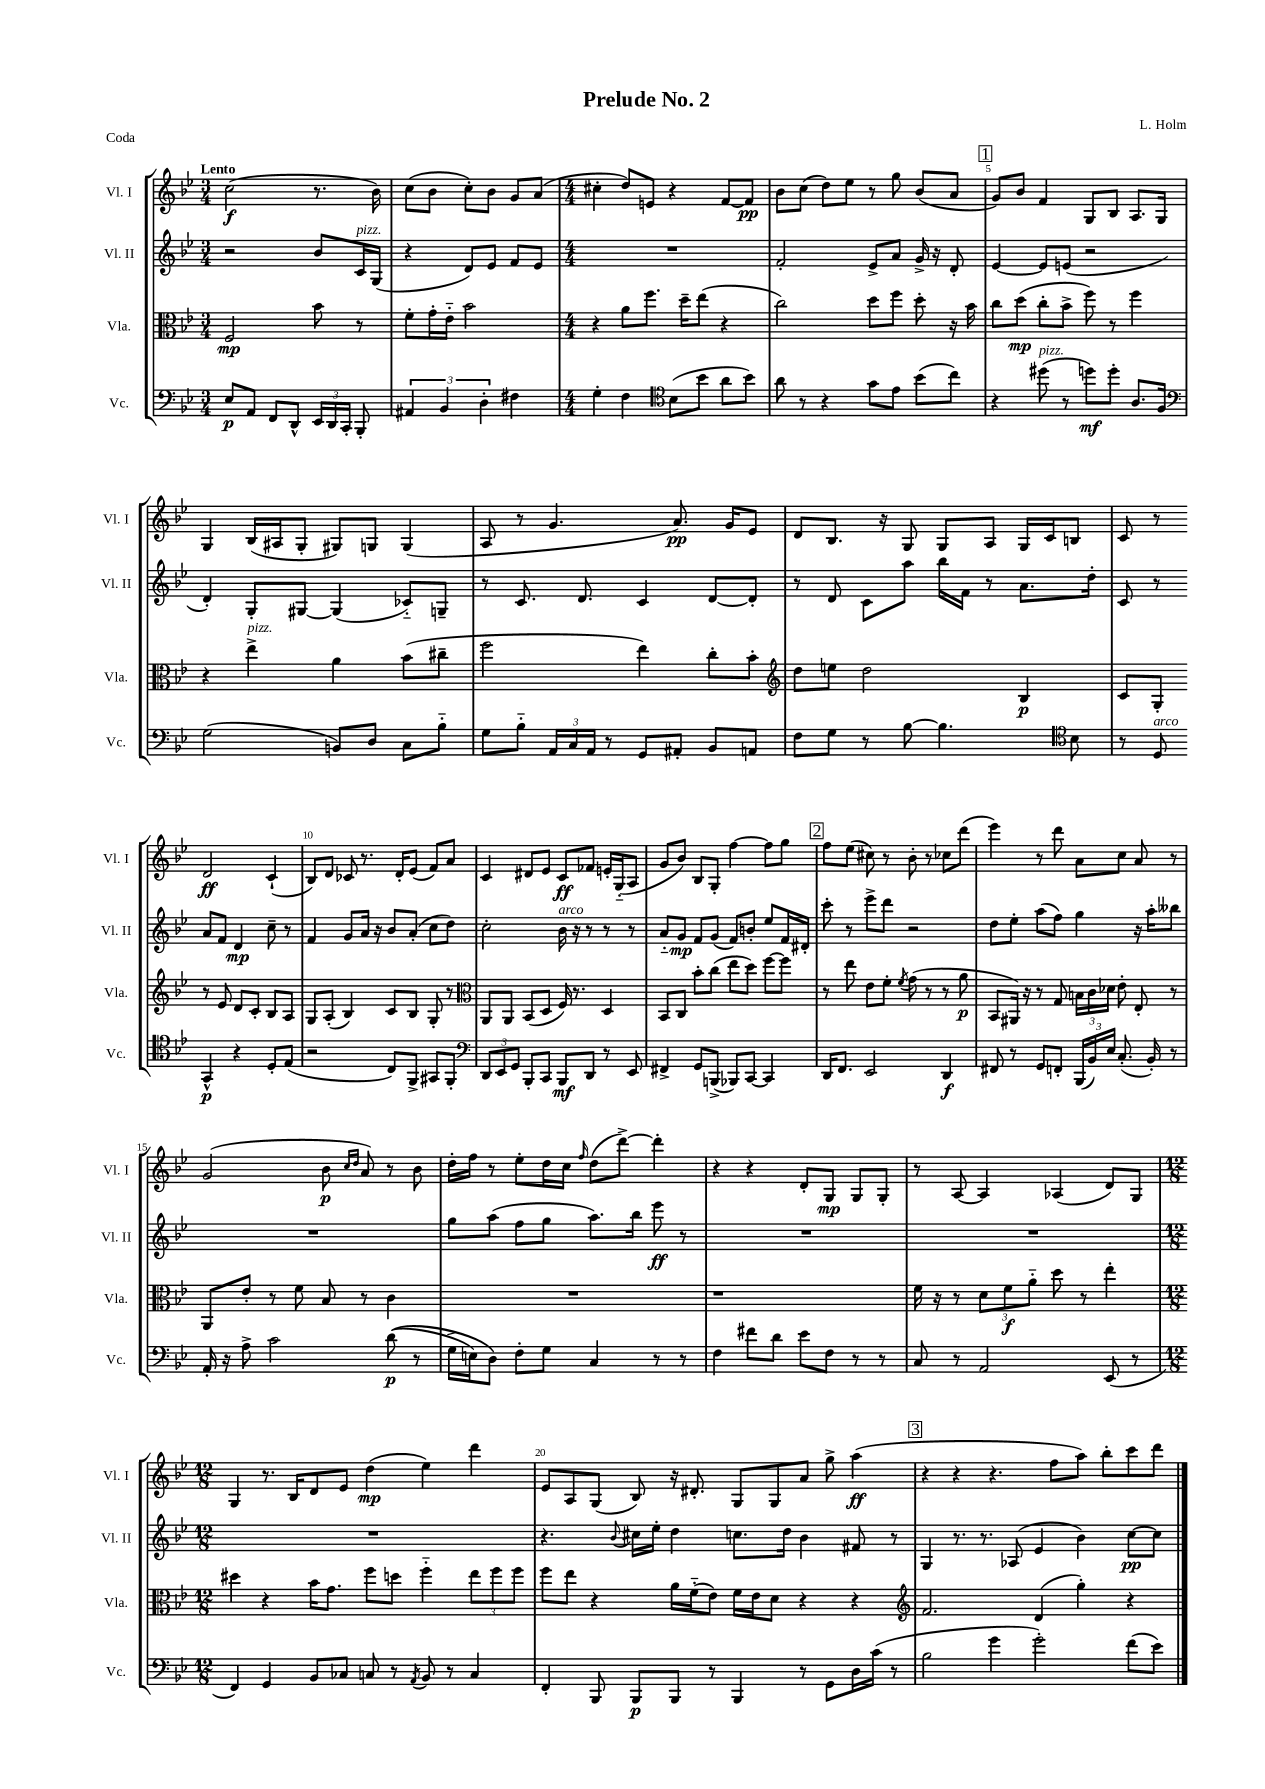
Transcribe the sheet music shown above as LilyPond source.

\header { title = "Prelude No. 2" composer = "L. Holm" piece = "Coda" }
<<
\new StaffGroup <<
\new Staff = "s0" \with { instrumentName = "Vl. I" shortInstrumentName = "Vl. I" } {
    \clef treble \key bes \major \numericTimeSignature \time 3/4 \tempo "Lento"
    \autoBeamOff c''2\f( r8. bes'16) |
    c''8[( bes'8] c''8[-.) bes'8] g'8[ a'8]( |
    \numericTimeSignature \time 4/4 cis''4-. d''8[) e'8] r4 f'8[~ f'8]\pp |
    bes'8[ c''8]( d''8[) ees''8] r8 g''8 bes'8[( a'8] |
    \mark \markup { \box "1" } g'8[) bes'8] f'4 g8[ bes8] a8.[ g16] |
    g4 bes16[( ais16 g8]-. gis8[) g8] g4( |
    a8 r8 g'4. a'8.\pp) g'16[ ees'8] |
    d'8[ bes8.] r16 g8 g8[ a8] g16[ c'16 b8] |
    c'8 r8 d'2\ff c'4-!( |
    bes8[) d'8] ces'8 r8. d'16[-. ees'8]( f'8[) a'8] |
    c'4 dis'8[ ees'8] c'8[\ff fes'8] e'16[-. g16-_( a8] |
    g'8[ bes'8]) bes8[ g8]-. f''4~ f''8[ g''8] |
    \mark \markup { \box "2" } f''8[ ees''8]( cis''8) r8 bes'8-. r8 ces''8[ d'''8]( |
    ees'''4) r8 d'''8 a'8[ c''8] a'8 r8 |
    g'2( bes'8\p \grace { c''16[ d''16] } a'8) r8 bes'8 |
    d''16[-. f''16] r8 ees''8[-. d''16 c''16] \grace { f''16 } d''8[( d'''8]~->) d'''4-. |
    r4 r4 d'8[-. g8]\mp g8[ g8]-. |
    r8 a8~ a4 aes4( d'8[) g8] |
    \numericTimeSignature \time 12/8 g4 r8. bes16[ d'8 ees'8] d''4\mp( ees''4) d'''4 |
    ees'8[ a8 g8]( bes8) r16 dis'8.-. g8[ g8 a'8] g''8-> a''4\ff( |
    \mark \markup { \box "3" } r4 r4 r4. f''8[ a''8]) bes''8[-. c'''8 d'''8] \bar "|." |
}
\new Staff = "s1" \with { instrumentName = "Vl. II" shortInstrumentName = "Vl. II" } {
    \clef treble \key bes \major \numericTimeSignature \time 3/4
    \autoBeamOff r2 bes'8[ c'16^\markup { \italic "pizz." } g16]( |
    r4 d'8[) ees'8] f'8[ ees'8] |
    \numericTimeSignature \time 4/4 R1 |
    f'2-. ees'8[-> a'8] g'16-> r16 d'8-. |
    \mark \markup { \box "1" } ees'4~ ees'8[ e'8]( r2 |
    d'4-.) g8[-. gis8]~ gis4( ces'8[-_) g8]-- |
    r8 c'8. d'8. c'4 d'8[~ d'8]-. |
    r8 d'8 c'8[ a''8] bes''16[ f'16] r8 a'8.[ d''16]-. |
    c'8 r8 a'8[ f'8] d'4\mp c''8-- r8 |
    f'4 g'8[ a'16] r16 bes'8[ a'8]-.( c''8[ d''8]) |
    c''2-. bes'16^\markup { \italic "arco" } r16 r8 r8 r8 |
    a'8[-_ g'8]\mp f'8[ g'8]( f'8[) b'8]-. ees''8[ f'16 dis'16]-. |
    \mark \markup { \box "2" } c'''8-. r8 ees'''8[-> d'''8] r2 |
    d''8[ ees''8]-. a''8[( f''8]) g''4 r16 a''16[-. beses''8] |
    R1 |
    g''8[ a''8]( f''8[ g''8] a''8.[) bes''16] ees'''8\ff r8 |
    R1 |
    R1 |
    \numericTimeSignature \time 12/8 R1. |
    r4. \appoggiatura { bes'8 } cis''16[ ees''16]-. d''4 c''8.[ d''16] bes'4 fis'8 r8 |
    \mark \markup { \box "3" } g4 r8. r8. aes8( ees'4 bes'4) c''8[~\pp c''8] \bar "|." |
}
\new Staff = "s2" \with { instrumentName = "Vla." shortInstrumentName = "Vla." } {
    \clef alto \key bes \major \numericTimeSignature \time 3/4
    \autoBeamOff f2\mp bes'8 r8 |
    f'8[-. g'16-. ees'16]-_ bes'2 |
    \numericTimeSignature \time 4/4 r4 a'8[ f''8.] d''16[-- ees''8]( r4 |
    c''2) d''8[ f''8] d''8-. r16 bes'16 |
    \mark \markup { \box "1" } c''8[ d''8]\mp( c''8[-. bes'8]-> f''8) r8 f''4 |
    r4 ees''4->^\markup { \italic "pizz." } a'4 bes'8[( cis''8]-- |
    f''2 ees''4) c''8[-. bes'8]-. |
    \clef treble d''8[ e''8] d''2 bes4\p |
    c'8[ g8]-. r8 ees'8 d'8[ c'8]-. bes8[ a8] |
    g8[ a8]-.( bes4) c'8[ bes8] g8-. r8 |
    \clef alto a,8[ a,8] bes,8[( d8] f16) r8. d4 |
    bes,8[ c8] bes'8[-. c''8]( ees''8[ d''8]) f''8[~ f''8] |
    \mark \markup { \box "2" } r8 ees''8 ees'8[ f'8]-. \acciaccatura { f'8 } g'8( r8 r8 a'8\p |
    bes,8[ ais,16]) r16 r8 g8 \tuplet 3/2 { b16[ c'16 des'16] } ees'8-. ees8-. r8 |
    a,8[ ees'8]-. r8 f'8 bes8 r8 c'4 |
    R1 |
    r1 |
    f'16 r16 r8 \tuplet 3/2 { d'8[ f'8\f a'8]-_ } d''8 r8 ees''4-. |
    \numericTimeSignature \time 12/8 dis''4 r4 bes'16[ g'8.] f''8[ d''8] f''4-_ \tuplet 3/2 { ees''8[ f''8 f''8] } |
    f''8[ ees''8] r4 a'16[ f'16-_( ees'8]) f'16[ ees'16 d'8] r4 r4 |
    \mark \markup { \box "3" } \clef treble f'2. d'4( g''4-.) r4 \bar "|." |
}
\new Staff = "s3" \with { instrumentName = "Vc." shortInstrumentName = "Vc." } {
    \clef bass \key bes \major \numericTimeSignature \time 3/4
    \autoBeamOff ees8[\p a,8] f,8[ d,8]-^ \tuplet 3/2 { ees,16[ d,16 c,16]-. } bes,,8-. |
    \tuplet 3/2 { ais,4 bes,4 d4-. } fis4 |
    \numericTimeSignature \time 4/4 g4-. f4 \clef tenor bes8[( bes'8] a'8[ bes'8]) |
    a'8 r8 r4 g'8[ ees'8] bes'8[( c''8]) |
    \mark \markup { \box "1" } r4 dis''8^\markup { \italic "pizz." }( r8 d''8[\mf) d''8]-. a8.[ f16] |
    \clef bass g2( b,8[) d8] c8[ bes8]-_ |
    g8[ bes8]-_ \tuplet 3/2 { a,16[ c16 a,16] } r8 g,8[ ais,8]-. bes,8[ a,8] |
    f8[ g8] r8 bes8~ bes4. \clef tenor bes8 |
    r8 d8^\markup { \italic "arco" } g,4-^\p r4 d8[-. ees8]( |
    r2 c8[) f,8]-> gis,8[ f,8]-. |
    \clef bass \tuplet 3/2 { d,8[ ees,8 g,8] } bes,,8[-. c,8] bes,,8[\mf d,8] r8 ees,8 |
    fis,4-> g,8[ b,,8]->( bes,,8[) c,8]~ c,4 |
    \mark \markup { \box "2" } d,16[ f,8.] ees,2 d,4\f |
    fis,8 r8 g,8[ f,8]-. \tuplet 3/2 { bes,,16[( bes,16) ees16] } c8.-.( bes,16-.) r8 |
    a,16-. r16 a8-> c'2 d'8\p(\( r8 |
    g16[-> e16) d8]\) f8[-. g8] c4 r8 r8 |
    f4 fis'8[ d'8] ees'8[ f8] r8 r8 |
    c8 r8 a,2 ees,8( r8 |
    \numericTimeSignature \time 12/8 f,4) g,4 bes,8[ ces8] c8 r8 \acciaccatura { a,8 } bes,8 r8 c4 |
    f,4-. bes,,8 bes,,8[\p bes,,8] r8 bes,,4 r8 g,8[ d16 c'16]( r8 |
    \mark \markup { \box "3" } bes2 g'4 g'2-.) f'8[( ees'8]) \bar "|." |
}
>>
>>
\layout { \context { \Score \override BarNumber.break-visibility = ##(#f #t #t) barNumberVisibility = #(every-nth-bar-number-visible 5) } }
